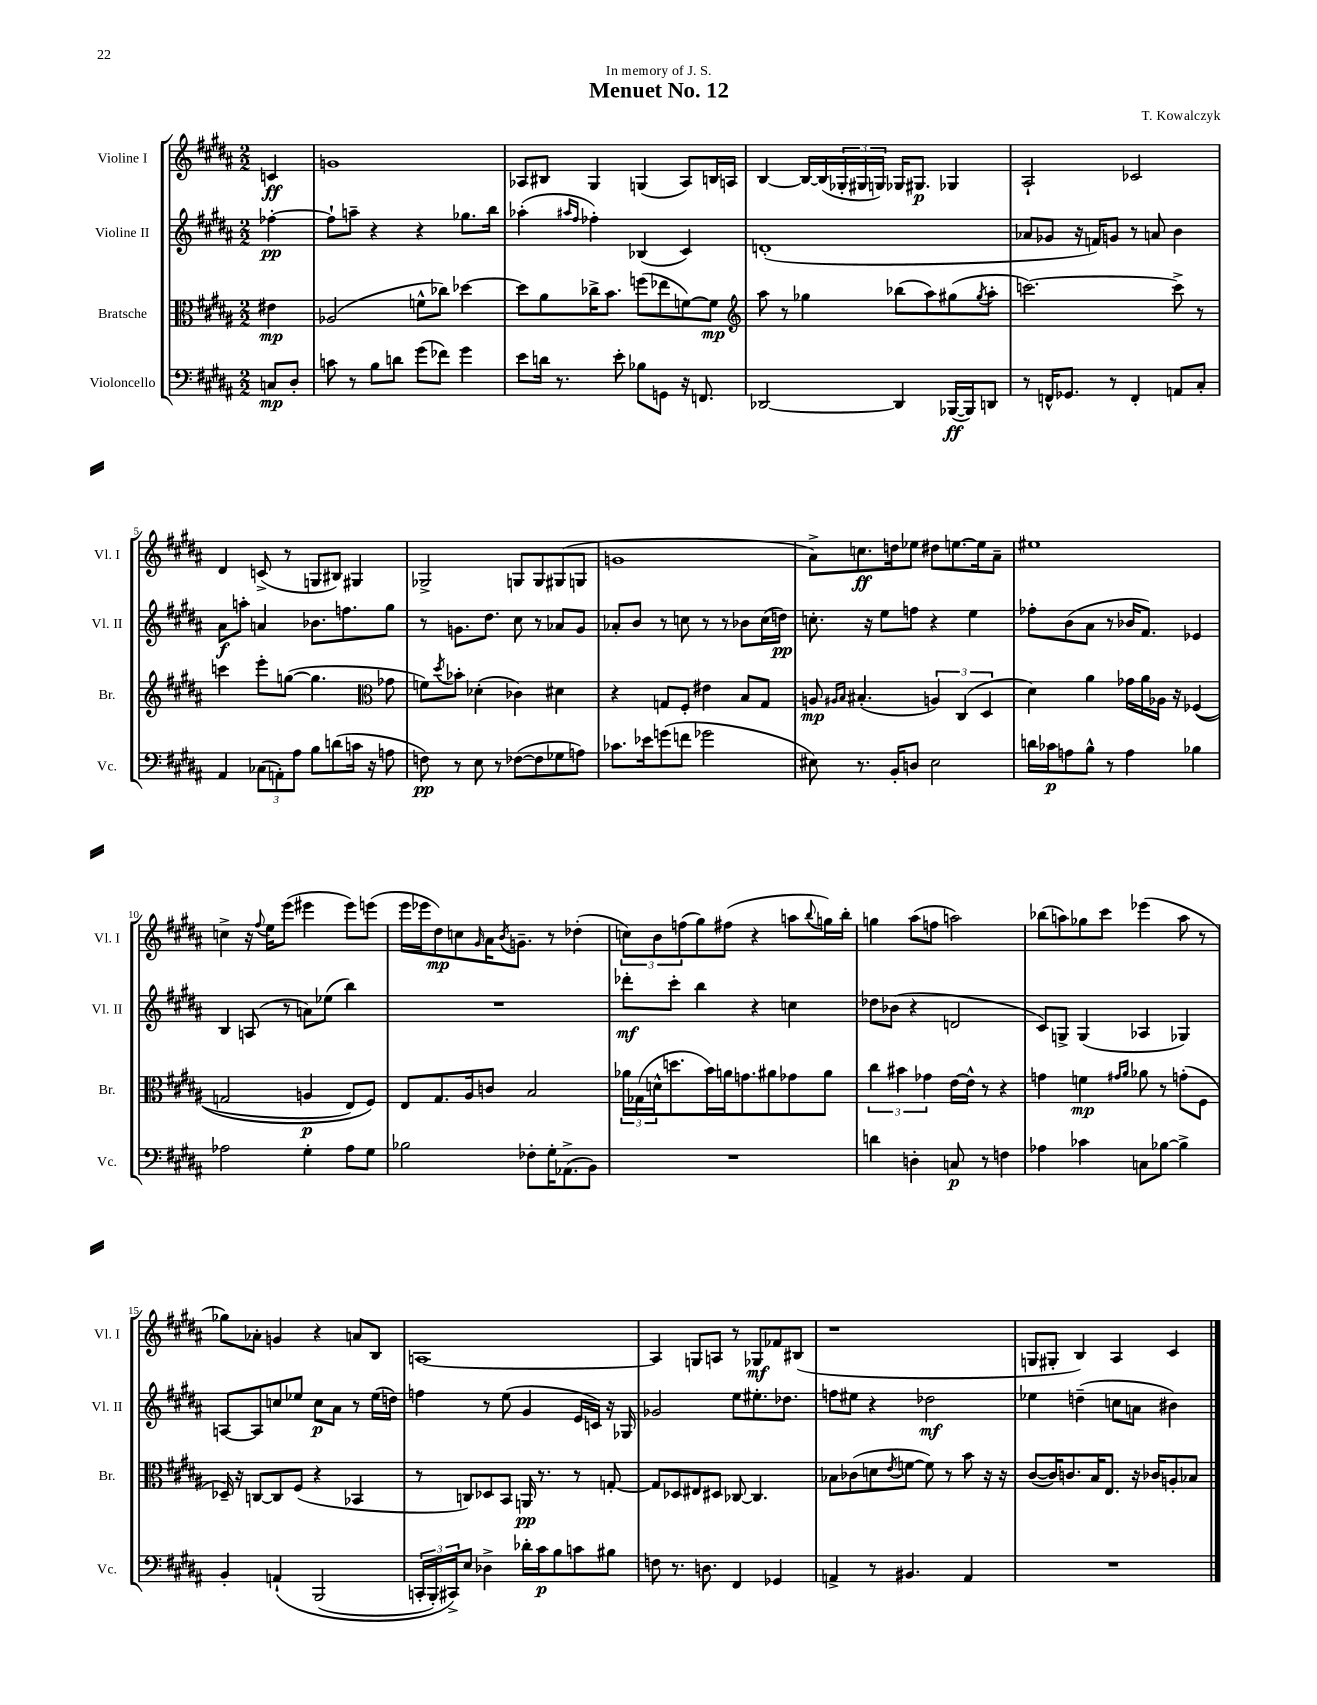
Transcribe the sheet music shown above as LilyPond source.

\header { title = "Menuet No. 12" composer = "T. Kowalczyk" dedication = "In memory of J. S." }
<<
\new StaffGroup <<
\new Staff = "s0" \with { instrumentName = "Violine I" shortInstrumentName = "Vl. I" } {
    \clef treble \key b \major \numericTimeSignature \time 2/2 \partial 4
    c'4\ff |
    g'1 |
    aes8 bis8 gis4 g4( aes8) b16 a16 |
    b4~ b16~ b16( \tuplet 3/2 { ges16-. gis16 g16) } ges16 gis8.\p ges4 |
    ais2-! ces'2 |
    dis'4 c'8->( r8 g8 bis8) gis4 |
    ges2-> g8 g8 gis8( g8 |
    g'1 |
    ais'8->) c''8.\ff d''16 ees''8 dis''8 e''8.~ e''16 ais'8-- |
    eis''1 |
    c''4-> r16 \appoggiatura { fis''8 } e''16 e'''8( eis'''4 eis'''8) e'''8( |
    e'''16 ees'''16 dis''8\mp) c''8 \grace { gis'16 } ais'16 \acciaccatura { b'8 } g'8.-- r8 des''4-.( |
    \tuplet 3/2 { c''8) b'8 f''8( } gis''8) fis''8( r4 a''8 \appoggiatura { b''8 } g''16) b''16-. |
    g''4 ais''8( f''8 a''2) |
    bes''8( a''8) ges''8 cis'''8 ees'''4( a''8 r8 |
    ges''8) aes'8-. g'4 r4 a'8 b8 |
    a1~ |
    a4 g8 a8 r8 ges8\mf fes'8 bis8( |
    r1 |
    g8 gis8-. b4) ais4 cis'4 \bar "|." |
}
\new Staff = "s1" \with { instrumentName = "Violine II" shortInstrumentName = "Vl. II" } {
    \clef treble \key b \major \numericTimeSignature \time 2/2 \partial 4
    fes''4~-.\pp |
    fes''8-! a''8-- r4 r4 ges''8. b''16 |
    aes''4-.( \grace { ais''16 fis''16 } fes''4-.) bes4( cis'4) |
    d'1-.( |
    aes'8 ges'8 r16 f'16) g'8 r8 a'8 b'4 |
    ais'8\f a''8-. a'4 bes'8. f''8. gis''8 |
    r8 g'8. dis''8. cis''8 r8 aes'8 g'8 |
    aes'8-. b'8 r8 c''8 r8 r8 bes'8 c''16( d''16\pp) |
    c''8.-. r16 e''8 f''8 r4 e''4 |
    fes''8-. b'8( ais'8 r8 bes'16 fis'8.) ees'4 |
    b4 a8( r8 a'8) ees''8( b''4) |
    R1 |
    des'''8-.\mf cis'''8-. b''4 r4 c''4 |
    des''8 bes'8( r4 d'2 |
    cis'8) g8-> g4( aes4 ges4) |
    a8~ a8 c''8 ees''8 c''8\p ais'8 r8 ees''16( d''16) |
    f''4 r8 e''8( gis'4 e'16 c'16) r16 ges16 |
    ges'2 e''8 eis''8.-. des''8. |
    f''8 eis''8 r4 des''2\mf |
    ees''4 d''4--( c''8 a'8 bis'4) \bar "|." |
}
\new Staff = "s2" \with { instrumentName = "Bratsche" shortInstrumentName = "Br." } {
    \clef alto \key b \major \numericTimeSignature \time 2/2 \partial 4
    eis'4\mp |
    aes2( f'8-^ ces''8) des''4~ |
    des''8 ais'8 ces''16-> b'8. f''8( ees''8 f'8~) f'8\mp |
    \clef treble ais''8 r8 ges''4 bes''8( ais''8) gis''8( \acciaccatura { gis''8 } ais''8-. |
    c'''2.~) c'''8-> r8 |
    c'''4 e'''8-. g''8~( g''4. \clef alto ges'8 |
    f'8) \acciaccatura { dis''8 } bes'8-. des'4-.( ces'4) dis'4 |
    r4 g8 fis8-. eis'4 b8 g8 |
    a8\mp \grace { ais16 b16 } bis4.-.( \tuplet 3/2 { a4) cis4( dis4 } |
    dis'4) ais'4 ges'16 ais'16 aes16 r16 fes4(\( |
    g2 a4\p e8) fis8\) |
    e8 gis8. ais16 c'8 b2 |
    \tuplet 3/2 { aes'16 ges16( d'16-^ } d''8. b'16) a'16 g'8. ais'8 ges'8 ais'8 |
    \tuplet 3/2 { cis''4 bis'4 ges'4 } e'16~ e'16-^ r8 r4 |
    g'4 f'4\mp \grace { gis'16 ais'16 } aes'8 r8 g'8-.( fis8 |
    des16--) r16 c8~ c8 fis8( r4 bes,4 |
    r8 c8) des8 b,8 a,16\pp r8. r8 g8~-. |
    g8 des8 eis8 dis8 ces8~ ces4. |
    bes8 ces'8( d'8 \acciaccatura { e'8 } f'8~ f'8) r8 b'8 r16 r16 |
    cis'8~( cis'16) c'8. b16 e8. r16 ces'16 a8-. bes8 \bar "|." |
}
\new Staff = "s3" \with { instrumentName = "Violoncello" shortInstrumentName = "Vc." } {
    \clef bass \key b \major \numericTimeSignature \time 2/2 \partial 4
    c8\mp dis8-. |
    c'8 r8 b8 d'8 gis'8( fes'8) gis'4 |
    e'8 d'16 r8. e'8-. bes8 g,8 r16 f,8. |
    des,2~ des,4 bes,,16~\ff( bes,,16) d,8 |
    r8 f,16-^ ges,8. r8 f,4-. a,8 cis8-. |
    ais,4 \tuplet 3/2 { ces8( a,8-.) ais8 } b8 d'8( c'16 r16 a8 |
    f8\pp) r8 e8 r8 fes8~( fes8 ges8 a8) |
    ces'8. ees'16 g'8( f'8 ges'2 |
    eis8) r8. b,16-. d8 eis2 |
    d'16 ces'16\p a8 b8-^ r8 a4 bes4 |
    aes2 gis4-. aes8 gis8 |
    bes2 fes8-. gis16-. aes,8.->( b,8) |
    R1 |
    d'4 d4-. c8\p r8 f4 |
    aes4 ces'4 c8 bes8~ bes4-> |
    b,4-. a,4-!\( b,,2( |
    \tuplet 3/2 { c,16-. b,,16-.) cis,16->\) } e8 des4-> des'16-. cis'16\p b8 c'8 bis8 |
    f8 r8. d8. fis,4 ges,4 |
    a,4-> r8 bis,4. a,4 |
    R1 \bar "|." |
}
>>
>>
